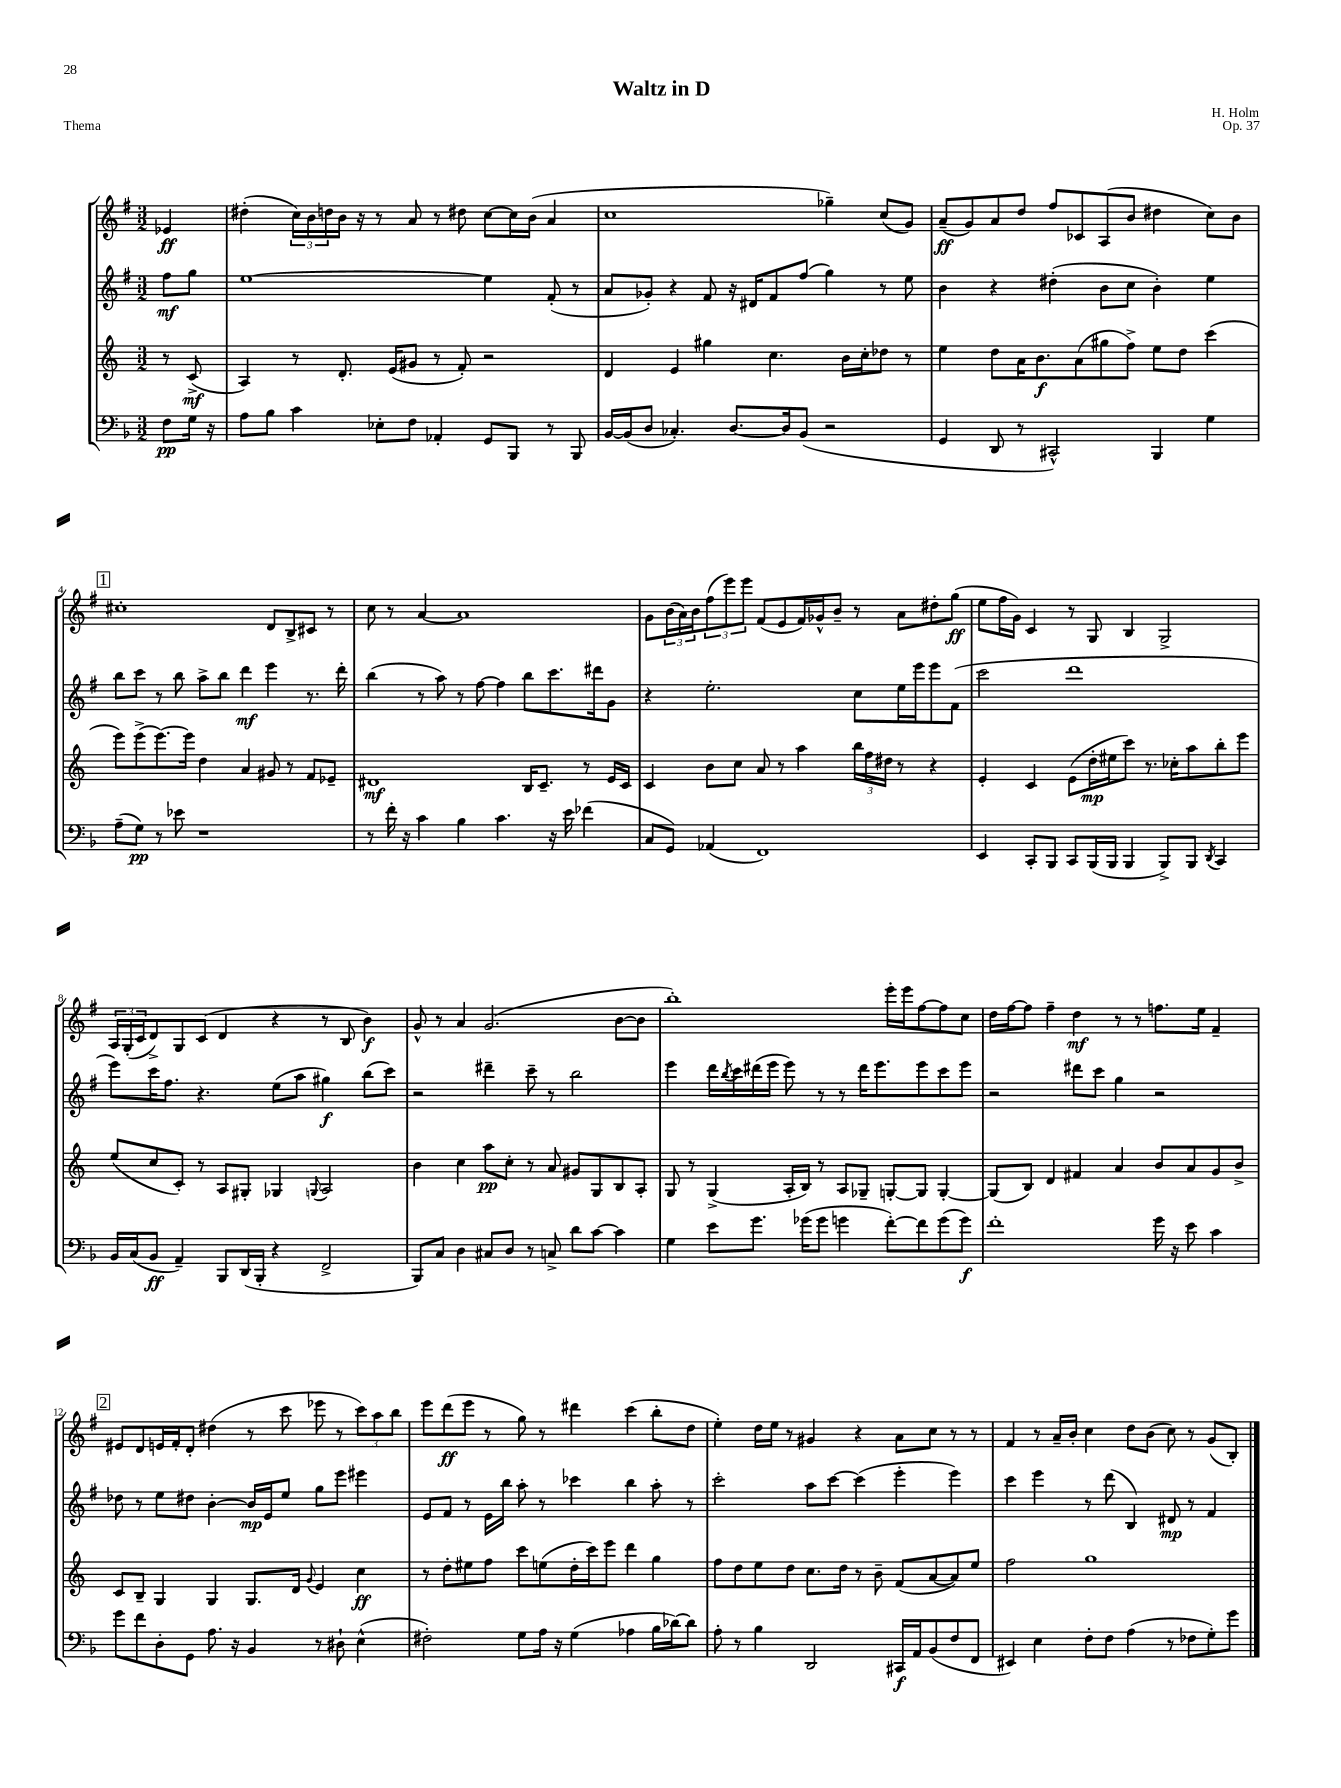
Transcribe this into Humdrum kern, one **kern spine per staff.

**kern	**kern	**kern	**kern
*staff4	*staff3	*staff2	*staff1
*clefF4	*clefG2	*clefG2	*clefG2
*k[b-]	*k[]	*k[f#]	*k[f#]
*M3/2	*M3/2	*M3/2	*M3/2
8F	8r	8ff#	4e-
16G	(8c^	8gg	.
16r	.	.	.
=	=	=	=
8A	4A)	[1ee	(4dd#'
8B-	.	.	.
4c	8r	.	24cc)
.	.	.	24b
.	.	.	24dd
.	8.d'	.	16b
.	.	.	16r
8E-'	.	.	8r
.	(16e	.	.
8F	8g#	.	8a
4AA-'	8r	.	8r
.	8f')	.	8dd#
8GG	2r	4ee]	[8cc
8BBB-	.	.	16cc]
.	.	.	(16b
8r	.	(8f#'	4a
8BBB-	.	8r	.
=	=	=	=
[16BB-	4d	8a	1cc
(16BB-]	.	.	.
8D	.	8g-')	.
4.C-')	4e	4r	.
.	4gg#	8f#	.
[8.D	.	16r	.
.	.	16d#	.
.	4.cc	8f#	.
16D]	.	.	.
(8BB-	.	(8ff#	.
2r	.	4gg)	4gg-~)
.	16b	.	.
.	16cc'	.	.
.	8dd-	8r	(8cc
.	8r	8ee	8g)
=	=	=	=
4GG	4ee	4b	(8a~
.	.	.	8g)
8DD	8dd	4r	8a
8r	16a	.	8dd
.	8.b	.	.
2CC#^^)	.	(4dd#'	8ff#
.	(8a	.	8c-
.	8gg#	8b	(8A
.	8ff^)	8cc	8b
4BBB-	8ee	4b')	4dd#
.	8dd	.	.
4G	(4ccc	4ee	8cc)
.	.	.	8b
=	=	=	=
(8A~	8eee)	8bb	1cc#'
8G)	(8eee^	8ccc	.
8r	[8.eee)	8r	.
8e-	.	8bb	.
.	16eee]	.	.
1r	4dd	8aa^	.
.	.	8bb	.
.	4a	4ddd	.
.	8g#	4eee	8d
.	8r	.	8B^
.	8f	8.r	8c#
.	8e-~	.	8r
.	.	16ddd'	.
=	=	=	=
8r	1d#	(4bb	8cc
16f'	.	.	8r
16r	.	.	.
4c	.	8r	[4a
.	.	8aa)	.
4B-	.	8r	1a]
.	.	[8ff#	.
4.c	.	4ff#]	.
.	16B	8bb	.
.	8.c~	.	.
16r	.	8.ccc	.
16e	.	.	.
(4f-	8r	.	.
.	.	16ddd#	.
.	16e	8g	.
.	16c	.	.
=	=	=	=
8C	4c	4r	8g
8GG)	.	.	(24b
.	.	.	24a)
.	.	.	24b
(4AA-	8b	2.ee'	(12ff#
.	.	.	12eee)
.	8cc	.	.
.	.	.	12eee
1FF)	8a	.	(8f#
.	8r	.	8e
.	4aa	.	16f#)
.	.	.	16g-^^
.	.	.	8b~
.	24bb	8cc	8r
.	24ff	.	.
.	24dd#	.	.
.	8r	16ee	8a
.	.	16eee	.
.	4r	8eee	8dd#'
.	.	(8f#	(8gg
=	=	=	=
4EE	4e'	2ccc	8ee
.	.	.	16ff#
.	.	.	16g)
8CC'	4c	.	4c
8BBB-	.	.	.
8CC	(8e	1ddd	8r
(16BBB-	16dd'	.	8G
16BBB-	16ee#	.	.
4BBB-	8ccc)	.	4B
.	8.r	.	.
8BBB-^)	.	.	2G^
.	16cc-'	.	.
8BBB-	8aa	.	.
8qDD	.	.	.
4CC	8bb'	.	.
.	8eee	.	.
=	=	=	=
16BB-	(8ee	8eee)	24A
.	.	.	(24G'
(16C	.	.	.
.	.	.	24c
8BB-	8cc	16ccc	8d^)
.	.	8.ff#	.
4AA~)	8c')	.	8G
.	8r	4.r	(8c
8BBB-	8A	.	4d
(16DD	8G#'	.	.
16BBB-'	.	.	.
4r	4G-	(8ee	4r
.	.	8aa	.
.	8qqG	.	.
2FF^	2A	4gg#)	8r
.	.	.	8B
.	.	(8bb	4b)
.	.	8ccc)	.
=	=	=	=
8BBB-)	4b	2r	8g^^
8C	.	.	8r
4D	4cc	.	4a
8C#	8aa	4ddd#~	(2.g
8D	8cc'	.	.
8r	8r	8ccc~	.
8C^	8a	8r	.
8d	8g#	2bb	.
[8c	8G	.	.
4c]	8B	.	[8b
.	8A'	.	8b]
=	=	=	=
4G	8G	4eee	1bb')
.	8r	.	.
8e	(4G^	16ddd	.
.	.	8qbb	.
.	.	16ccc	.
8.g	.	(16ddd#	.
.	.	16eee	.
.	16A'	8eee)	.
(16g-	16B)	.	.
8g-	8r	8r	.
4g	8A	8r	.
.	8G-~	16ddd#	.
.	.	8.eee	.
[8f')	[8G'	.	16eee'
.	.	.	16eee
8f]	8G]	8eee	[8ff#
(8g	[4G'	8ccc	8ff#]
8g)	.	8eee	8cc
=	=	=	=
1f'	(8G]	2r	16dd
.	.	.	[16ff#
.	8B)	.	8ff#]
.	4d	.	4ff#~
.	4f#	8ddd#	4dd
.	.	8ccc	.
.	4a	4gg	8r
.	.	.	8r
16g	8b	2r	8.ff
16r	.	.	.
8e	8a	.	.
.	.	.	16ee
4c	8g	.	4f#~
.	8b^	.	.
=	=	=	=
8g	8c	8dd-	8e#
8f	8B~	8r	8d
8D'	4G	8ee	16e
.	.	.	16f#'
8GG	.	8dd#	8d'
8.A	4G	[4b'	(4dd#
16r	.	.	.
4BB-	8.G	16b]	8r
.	.	16e	.
.	.	8ee	8ccc
.	16d	.	.
.	8qqg	.	.
8r	4e	8gg	8eee-
8D#`	.	8eee	8r
(4E^^	4cc	4eee#	12ccc)
.	.	.	12aa
.	.	.	12bb
=	=	=	=
2F#')	8r	8e	8eee
.	8dd'	8f#	(8ddd
.	8ee#	8r	8eee
.	8ff	16e	8r
.	.	16bb	.
8G	8ccc	8aa'	8gg)
16A	(8ee	8r	8r
16r	.	.	.
(4G	16dd'	4ccc-	4ddd#
.	16ccc)	.	.
.	8eee	.	.
4A-	4ddd	4bb	(4ccc
16B-	4gg	8aa'	8bb'
[16d-)	.	.	.
8d-]	.	8r	8dd
=	=	=	=
8A'	8ff	2ccc'	4ee')
8r	8dd	.	.
4B-	8ee	.	16dd
.	.	.	16ee
.	8dd	.	8r
2DD	8.cc	8aa	4g#
.	.	[8ccc	.
.	16dd	.	.
.	8r	(4ccc]	4r
.	8b~	.	.
16CC#	(8f	4eee'	8a
16AA	.	.	.
(8BB-	[8a	.	8cc
8F	8a])	4eee)	8r
8FF	8ee	.	8r
=	=	=	=
4EE#)	2ff	4ccc	4f#
4E	.	4eee	8r
.	.	.	16a~
.	.	.	16b'
8F'	1gg	8r	4cc
8F	.	(8ddd	.
(4A	.	4B)	8dd
.	.	.	(8b
8r	.	8d#	8cc)
8F-	.	8r	8r
8G')	.	4f#	(8g
8g	.	.	8B')
==	==	==	==
*-	*-	*-	*-
